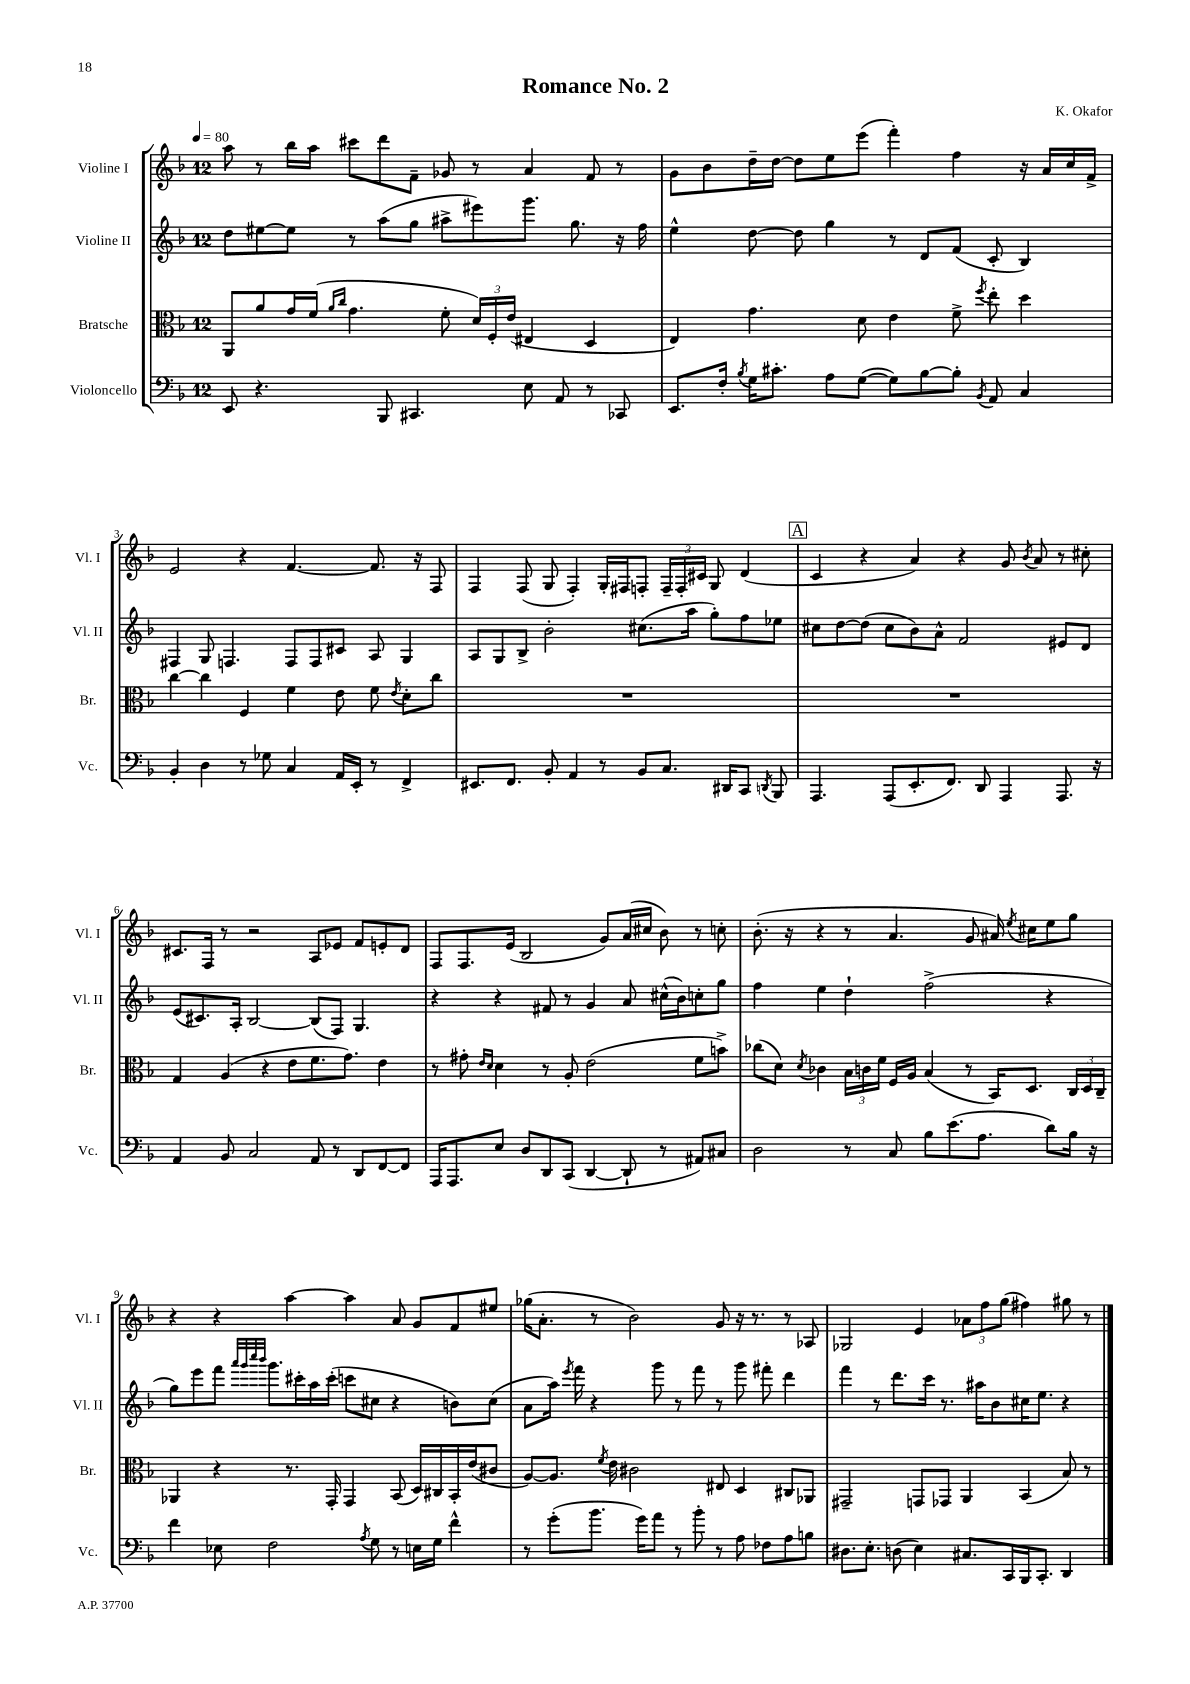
\header { title = "Romance No. 2" composer = "K. Okafor" }
<<
\new StaffGroup <<
\new Staff = "s0" \with { instrumentName = "Violine I" shortInstrumentName = "Vl. I" } {
    \clef treble \key f \major \once \override Staff.TimeSignature.style = #'single-digit \time 12/8 \tempo 4 = 80
    \autoBeamOff a''8 r8 bes''16[ a''16] cis'''8[ d'''8 f'8]-- ges'8 r8 a'4 f'8 r8 |
    g'8[ bes'8 d''16-- d''16]~ d''8[ e''8 e'''8]( f'''4-.) f''4 r16 a'16[ c''16 f'16]-> |
    e'2 r4 f'4.~ f'8. r16 f8 |
    f4 f8( g8 f4-.) g16[-. fis16 f8]-. \tuplet 3/2 { f16[-- f16-. cis'16] } g8 d'4( |
    \mark \markup { \box "A" } c'4 r4 a'4) r4 g'8 \acciaccatura { bes'8 } a'8 r8 cis''8-. |
    cis'8.[ f16] r8 r2 a8[ ees'8] f'8[ e'8-. d'8] |
    f8[ f8. e'16]( bes2 g'8[) a'16( cis''16] bes'8) r8 c''8-. |
    bes'8.-.( r16 r4 r8 a'4. g'8 ais'16) \acciaccatura { e''8 } cis''16[ e''8 g''8] |
    r4 r4 a''4~ a''4 a'8 g'8[ f'8 eis''8] |
    ges''16[( a'8.]-. r8 bes'2) g'8 r16 r8. r8 aes8 |
    ges2 e'4 \tuplet 3/2 { aes'8[ f''8 g''8]( } fis''4) gis''8 r8 \bar "|." |
}
\new Staff = "s1" \with { instrumentName = "Violine II" shortInstrumentName = "Vl. II" } {
    \clef treble \key f \major \once \override Staff.TimeSignature.style = #'single-digit \time 12/8
    \autoBeamOff d''8[ eis''8~ eis''8] r8 a''8[( g''8] ais''8[-> eis'''8) g'''8.] g''8. r16 f''16 |
    e''4-^ d''8~ d''8 g''4 r8 d'8[ f'8]( c'8-. bes4) |
    fis4 g8 f4. f8[ f8 cis'8] a8 g4 |
    a8[ g8 bes8]-> bes'2-. cis''8.[( a''16] g''8[-.) f''8 ees''8] |
    \mark \markup { \box "A" } cis''8[ d''8~ d''8]( cis''8[ bes'8) a'8]-^ f'2 eis'8[ d'8] |
    e'8[( cis'8.) a16]-. bes2~ bes8[( f8]) g4. |
    r4 r4 fis'8 r8 g'4 a'8 cis''16[-^( bes'16) c''8-. g''8] |
    f''4 e''4 d''4-! f''2->( r4 |
    g''8[) e'''8 f'''8] \grace { a'''32[ g'''32 c''''32 bes'''32] } g'''8.[ cis'''16-. a''16 cis'''16]-.( c'''8[ cis''8] r4 b'8[) cis''8]( |
    a'8[ a''16]) \acciaccatura { e'''8 } f'''16 r4 g'''8 r8 f'''8 r8 g'''8 fis'''8-. d'''4 |
    f'''4 r8 d'''8.[ c'''16] r8. ais''16[ bes'8 cis''16 e''8.] r4 \bar "|." |
}
\new Staff = "s2" \with { instrumentName = "Bratsche" shortInstrumentName = "Br." } {
    \clef alto \key f \major \once \override Staff.TimeSignature.style = #'single-digit \time 12/8
    \autoBeamOff a,8[ a'8 g'16 f'16]( \grace { a'16[ c''16] } g'4. f'8-. \tuplet 3/2 { d'16[) f16-. e'16]( } eis4 d4 |
    e4) g'4. d'8 e'4 f'8-> \acciaccatura { f''8 } e''8-. d''4 |
    c''4~ c''4 f4 f'4 e'8 f'8 \acciaccatura { e'8 } d'8[-. c''8] |
    R1. |
    \mark \markup { \box "A" } R1. |
    g4 a4( r4 e'8[ f'8. g'8.]) e'4 |
    r8 gis'8-. \grace { e'16[ d'16] } d'4 r8 a8-. e'2( f'8[ b'8]->) |
    ces''8[( d'8]) \acciaccatura { d'8 } ces'4 \tuplet 3/2 { bes16[ c'16 f'16] } f16[ a16] bes4( r8 bes,16[) d8.] \tuplet 3/2 { c16[ d16 c16]-- } |
    aes,4 r4 r8. g,16-. g,4 bes,8( d16[) cis16 bes,16-. e'16( cis'8] |
    a8[~) a8.] \acciaccatura { f'8 } e'16 cis'2 eis8 d4 cis8[ aes,8] |
    gis,2-- g,8[ ges,8] a,4 bes,4( bes8) r8 \bar "|." |
}
\new Staff = "s3" \with { instrumentName = "Violoncello" shortInstrumentName = "Vc." } {
    \clef bass \key f \major \once \override Staff.TimeSignature.style = #'single-digit \time 12/8
    \autoBeamOff e,8 r4. bes,,8 cis,4. e8 a,8 r8 ces,8 |
    e,8.[ f16]-. \acciaccatura { bes8 } g16[ cis'8.]-. a8[ g8]~( g8[) bes8~ bes8]-. \acciaccatura { bes,8 } a,8 c4 |
    bes,4-. d4 r8 ges8 c4 a,16[ e,16]-. r8 f,4-> |
    eis,8.[ f,8.] bes,8-. a,4 r8 bes,8[ c8.] dis,16[ c,8] \acciaccatura { d,8 } bes,,8 |
    \mark \markup { \box "A" } a,,4. a,,8[( e,8.-. f,8.]) d,8 a,,4 a,,8. r16 |
    a,4 bes,8 c2 a,8 r8 d,8[ f,8~ f,8] |
    a,,16[ a,,8. e8] d8[ d,8 c,8]( d,4~ d,8-! r8 ais,8[) cis8] |
    d2 r8 c8 bes8[ e'8.( a8.] d'8[) bes16] r16 |
    f'4 ees8 f2 \acciaccatura { a8 } g8 r8 e16[ g16] f'4-^ |
    r8 g'8[-.( bes'8.] g'16[) a'8] r8 bes'8-. r8 a8 fes8[ a8 b8] |
    dis8.[ e8.]-. d8( e4) cis8.[ c,16 bes,,16 c,8.]-. d,4 \bar "|." |
}
>>
>>
